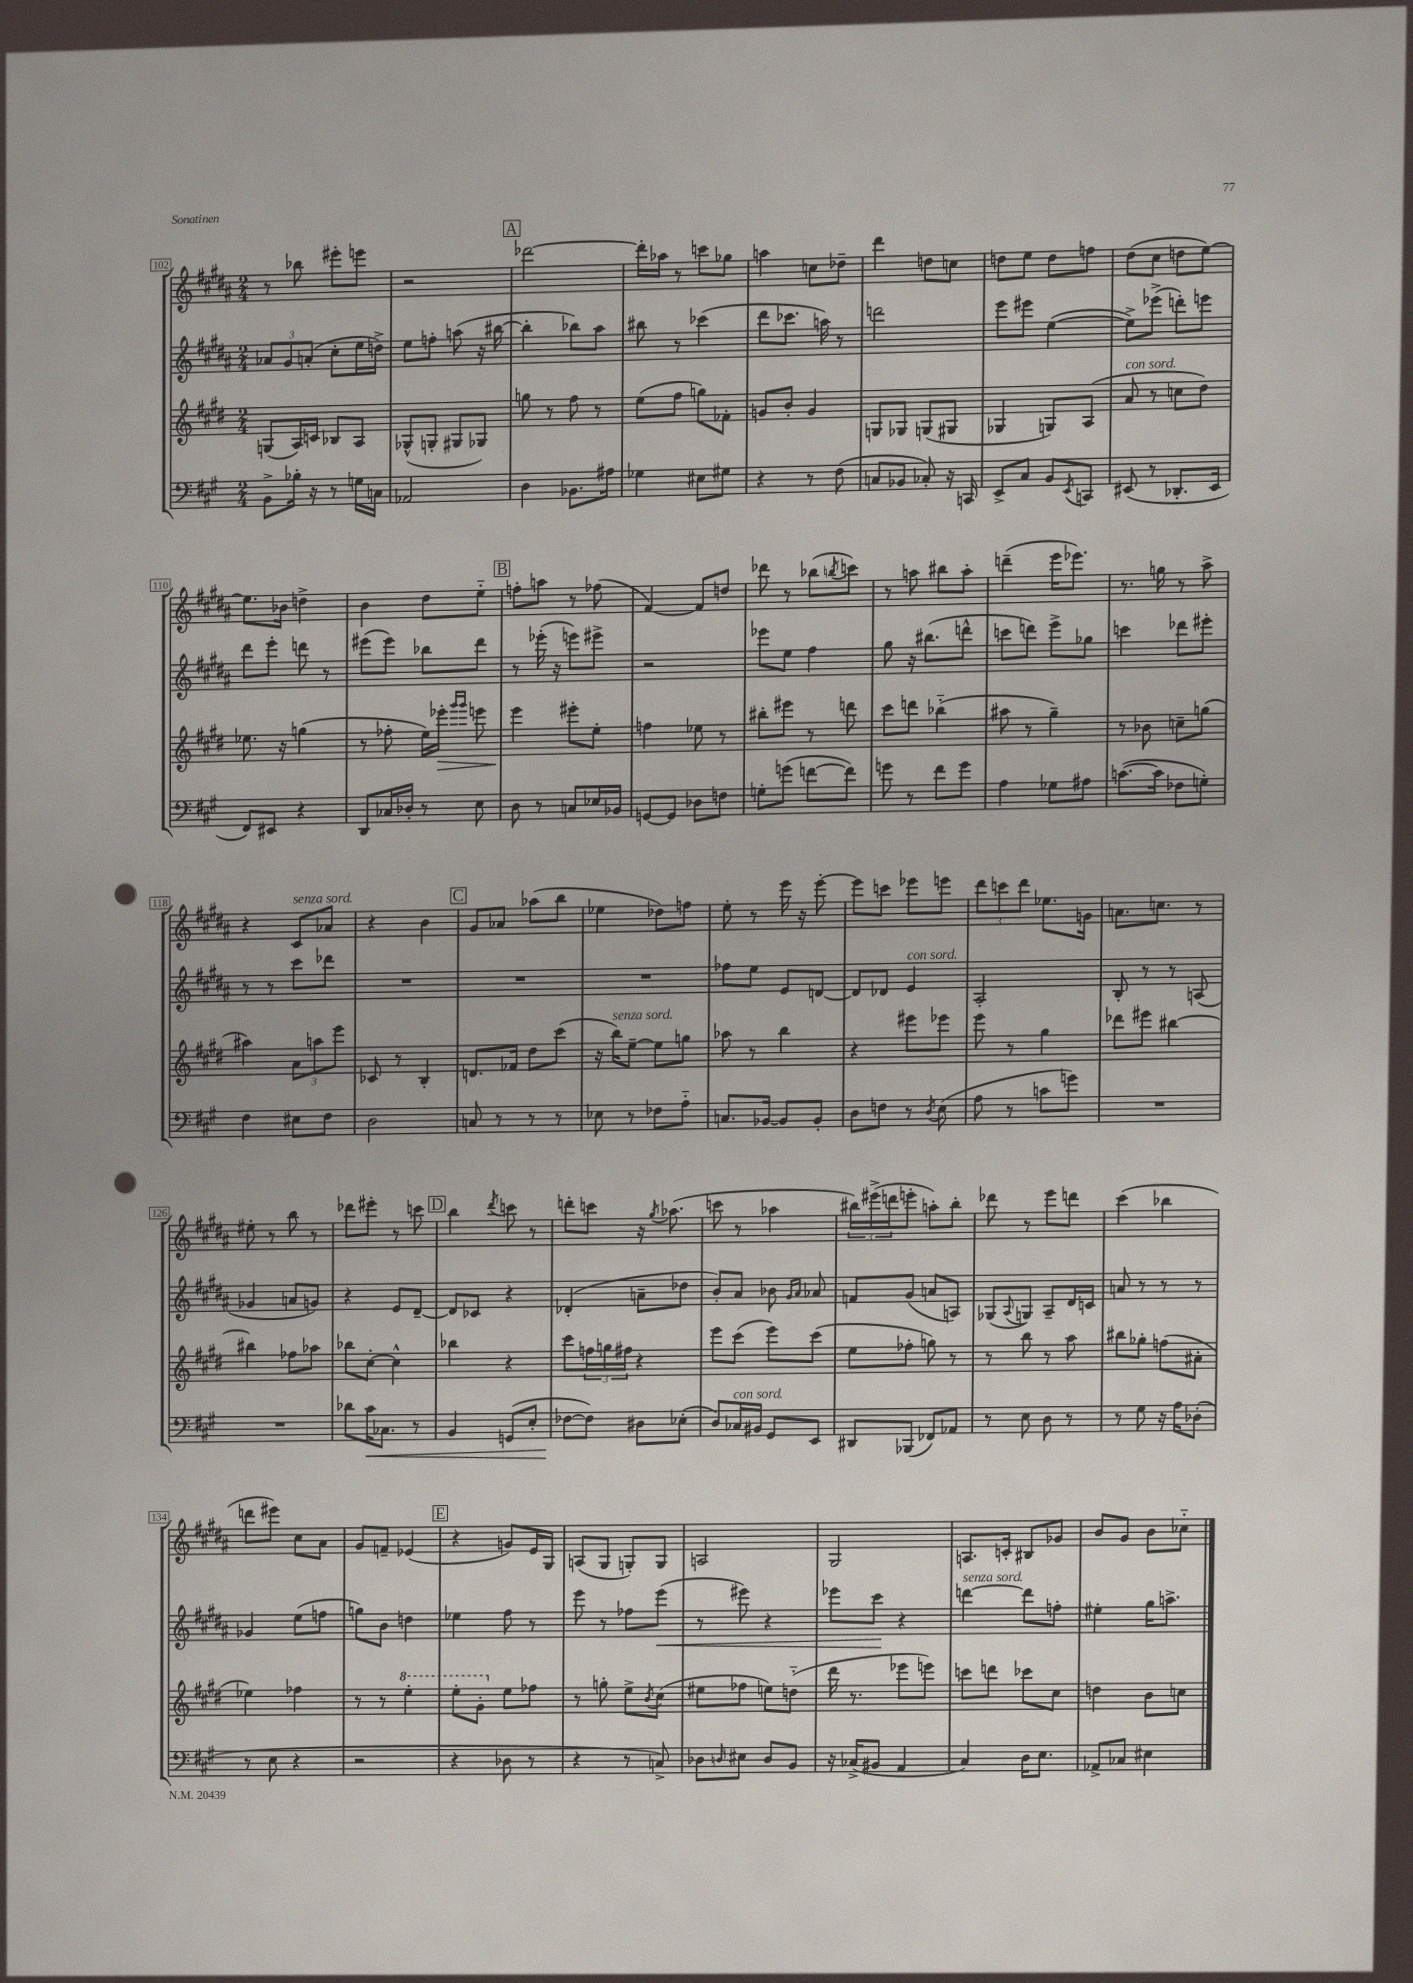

**kern	**dynam	**kern	**dynam	**kern	**dynam	**kern
*part4	*part4	*part3	*part3	*part2	*part2	*part1
*staff4	*staff4	*staff3	*staff3	*staff2	*staff2	*staff1
*clefF4	*	*clefG2	*	*clefG2	*	*clefG2
*k[f#c#g#]	*	*k[f#c#g#d#]	*	*k[f#c#g#d#a#]	*	*k[f#c#g#d#a#]
*M2/4	*	*M2/4	*	*M2/4	*	*M2/4
=102	=102	=102	=102	=102	=102	=102
8BB^\L	.	(8Gn/L	.	12a-X/L	.	8r
.	.	.	.	12g#/	.	.
16B-X'\Jk	.	16A/L)	.	.	.	8bb-X\
.	.	.	.	(12an'/J	.	.
16r	.	16cn/JJ	.	.	.	.
8r	.	8B-X/L	.	8cc#'\L	.	8eee#X'\L
16Gn\LL	.	8A/J	.	16ee\L	.	8eeen\J
16Cn\JJ	.	.	.	16ddn^\JJ)	.	.
=103	=103	=103	=103	=103	=103	=103
2AA-X/	.	(8G-X^^/L	.	8ee\L	.	2r
.	.	8Gn'/J	.	8ffn'\J	.	.
.	.	8G#X/L	.	(8aan\	.	.
.	.	8G-X/J)	.	16r	.	.
.	.	.	.	[16bb#X\	.	.
!!LO:REH:place=s1:t=A
=104	=104	=104	=104	=104	=104	=104
4D\	.	8ggn\	.	4bb#'\]	.	[2ddd-X\
.	.	8r	.	.	.	.
8.BB-X\L	.	8ff#\	.	8bb-X\L)	.	.
.	.	8r	.	8aa#\J	.	.
16A#X\Jk	.	.	.	.	.	.
=105	=105	=105	=105	=105	=105	=105
4G-X\	.	(8ee\L	.	8bb#X\	.	16ddd-'\LL]
.	.	.	.	.	.	16aa-X\JJ
.	.	8ff#\J	.	8r	.	8r
8E#X\L	.	8ggn\L)	.	(4ccc-X\	.	8cccn\L
8G#X\J	.	8f-X'\J	.	.	.	8gg-X\J
=106	=106	=106	=106	=106	=106	=106
4r	.	8gn/L	.	8ddd#\L	.	4aan\
.	.	8b'/J	.	8.ccc-X\J	.	.
8r	.	4g/	.	.	.	8ccn\L
.	.	.	.	16aan\)	.	.
(8F#\	.	.	.	8r	.	8dd-X~\J
=107	=107	=107	=107	=107	=107	=107
8Cn/L	.	8Gn/L	.	2dddn\	.	4ddd#\
8BB-X/J	.	8G-X/J	.	.	.	.
8C-X'/)	.	(8Gn/L	.	.	.	8ddn\L
16r	.	8G#X/J	.	.	.	8ccn\J
16CCn/	.	.	.	.	.	.
=108	=108	=108	=108	=108	=108	=108
8EE^/L	.	4G-X/	.	8eee\L	.	8ddn\L
8C#/J	.	.	.	8eee#X\J	.	8ee\J
8BB/L	.	8Gn/L)	.	([4ee\	.	8dd\L
8qEE/	.	.	.	.	.	.
8CCn/J	.	(8A/J	.	.	.	8ffn\J
=109	=109	=109	=109	=109	=109	=109
!	!	!LO:TX:a:i:t=con sord.	!	!	!	!
(8EE#X/	.	8a/	.	8ee^\L])	.	(8dd#\L
8r	.	8r	.	(8eee-X^\J	.	8cc#\J
8.DD-X'/L	.	8ccn\L	.	8dddn'\L)	.	8ddn\L
.	.	8dd#\J)	.	8eeen\J	.	[8ee\J)
16EE#/Jk	.	.	.	.	.	.
!!LO:LB:g=z
=110	=110	=110	=110	=110	=110	=110
8FF#/L)	.	8.ee-X\	.	8ddd#\L	.	8.ee\L]
8EE#X/J	.	.	.	8eee'\J	.	.
.	.	16r	.	.	.	16b-X\Jk
4r	.	(4ggn\	.	8dddn\	.	4ddn^\
.	.	.	.	8r	.	.
=111	=111	=111	=111	=111	=111	=111
8DD/L	.	8r	.	(8eee#X\L	.	4b\
16C-X/L	.	8ff-X'\	.	8eee#\J)	.	.
16D-X'/JJ	.	.	.	.	.	.
8r	.	16ee\LL)	.	8bb-X\L	.	8dd#\L
!	!	!	!LO:HP:b	!	!	!
.	.	16eee-X'\JJ	>	.	.	.
.	.	16qqggg#/LL	.	.	.	.
.	.	16qqggg#/JJ	.	.	.	.
8E\	.	8eeen\	.	8ddd#\J	.	8ee\J
!!LO:REH:place=s1:t=B
=112	=112	=112	=112	=112	=112	=112
8D\	.	4eee\	.	8r	.	8ffn'\L
8r	.	.	.	(16eee-X'\	.	8aan\J
.	.	.	.	16r	.	.
8Cn/L	.	8eee#X'\L	]	8eeen\L)	.	8r
16E-X/L	.	8ee'\J	.	8eee#X^\J	.	(8ff-X\
16BB-X/JJ	.	.	.	.	.	.
=113	=113	=113	=113	=113	=113	=113
[8GGn/L	.	4ffn\	.	2r	.	[4f#/)
8GG/J]	.	.	.	.	.	.
8D-X\L	.	8ee-X\	.	.	.	8f#/L]
8Fn\J	.	8r	.	.	.	8ddn/J
=114	=114	=114	=114	=114	=114	=114
8Gn'\L	.	8bb#X'\L	.	8eee-X\L	.	8ddd-X\
(8gn\J	.	8eee#X\J	.	8ee\J	.	8r
[8fn\L	.	8r	.	4ff#\	.	(8bb-X\L
.	.	.	.	.	.	8qbbn/
8f\J])	.	8dddn\	.	.	.	8cccn\J)
=115	=115	=115	=115	=115	=115	=115
8gn\	.	8ccc#\L	.	8gg#\	.	8r
8r	.	8dddn\J	.	16r	.	8aan\
.	.	.	.	(8.bb#X\L	.	.
8f#\L	.	(4bb-X\	.	.	.	8bb#X\L
8g\J	.	.	.	8dddn^^\J	.	8aa'\J
=116	=116	=116	=116	=116	=116	=116
4A\	.	8aa#X\	.	8cccn\L	.	(4dddn~\
.	.	8r	.	8dddn\J)	.	.
8G-X\L	.	4gg#~\)	.	8eee^\L	.	16eee\KL
.	.	.	.	.	.	8.eee-X\J)
8A#X\J	.	.	.	8gg-X\J	.	.
=117	=117	=117	=117	=117	=117	=117
([8.cn\L	.	8r	.	4cccn\	.	8.r
.	.	8b-X\	.	.	.	.
16c\Jk]	.	.	.	.	.	16ggn\
8F-X\L	.	8ccn~\L	.	8ddd-X\L	.	8r
8Gn'\J)	.	(8ggn\J	.	8eee#X'\J	.	8aa#^\
!!LO:LB:g=z
=118	=118	=118	=118	=118	=118	=118
4F#\	.	4aa#X\)	.	8r	.	4r
.	.	.	.	8r	.	.
!	!	!	!	!	!	!LO:TX:a:i:t=senza sord.
8E#X\L	.	12a\L	.	8ccc#\L	.	8c#/L
.	.	12aan\	.	.	.	.
8F#\J	.	.	.	8ddd-X\J	.	8a-X/J
.	.	12eee\J	.	.	.	.
=119	=119	=119	=119	=119	=119	=119
2D\	.	8c-X/	.	2r	.	4r
.	.	8r	.	.	.	.
.	.	4B'/	.	.	.	4b\
!!LO:REH:place=s1:t=C
=120	=120	=120	=120	=120	=120	=120
8Cn/	.	8.dn/L	.	2r	.	8g#/L
8r	.	.	.	.	.	8a-X/J
.	.	16f-X/Jk	.	.	.	.
8r	.	8dd#\L	.	.	.	(8aa-X\L
8r	.	(8ccc#\J	.	.	.	8bb\J
=121	=121	=121	=121	=121	=121	=121
8E-X\	.	16r	.	2r	.	4ee-X\
!	!	!LO:TX:a:i:t=senza sord.	!	!	!	!
.	.	16bb\KL)	.	.	.	.
8r	.	[8ee~\J	.	.	.	.
8F-X\L	.	8ee\L]	.	.	.	8dd-X\L)
8A\J	.	8ggn\J	.	.	.	8ffn\J
=122	=122	=122	=122	=122	=122	=122
8.Cn/L	.	8aa-X\	.	8ff-X\L	.	8ee'\
.	.	8r	.	8ee\J	.	8r
[16BB-X/Jk	.	.	.	.	.	.
8BB-/L]	.	4bb\	.	8e/L	.	16eee\
.	.	.	.	.	.	16r
8BB-'/J	.	.	.	[8dn/J	.	[8eee'\
=123	=123	=123	=123	=123	=123	=123
8D\L	.	4r	.	8d/L]	.	8eee\L]
8Fn\J	.	.	.	8d-X/J	.	8cccn\J
!	!	!	!	!LO:TX:a:i:t=con sord.	!	!
8r	.	8eee#X\L	.	4e/	.	8eee-X\L
8qD/	.	.	.	.	.	.
(8E\	.	8eee-X\J	.	.	.	8eeen\J
=124	=124	=124	=124	=124	=124	=124
8A\	.	8eee\	.	2A#'/	.	12ddd#\L
.	.	.	.	.	.	12cccn\
8r	.	8r	.	.	.	.
.	.	.	.	.	.	12ddd#\J
8cn\L	.	4gg#\	.	.	.	8.ee-X\L
8gn\J)	.	.	.	.	.	.
.	.	.	.	.	.	16gn\Jk
=125	=125	=125	=125	=125	=125	=125
2r	.	8ddd-X\L	.	8B'/	.	8.an\L
.	.	8eee#X\J	.	8r	.	.
.	.	.	.	.	.	8.ccn\J
.	.	[4bb#X\	.	8r	.	.
.	.	.	.	(8An/	.	8r
!!LO:LB:g=z
=126	=126	=126	=126	=126	=126	=126
2r	.	4bb#X\]	.	4g-X/	.	8ee#X'\
.	.	.	.	.	.	8r
.	.	8ff-X\L	.	8an/L	.	8bb\
.	.	8aa-X\J	.	8gn/J)	.	8r
=127	=127	=127	=127	=127	=127	=127
8d-X\L	.	8bb-X\L	.	4r	.	8ddd-X\L
!	!LO:HP:b	!	!	!	!	!
16c#\K	<	[8cc#'\J	.	.	.	8eee#X'\J
8.C-X\J	.	.	.	.	.	.
.	.	4cc#^^\]	.	8e/L	.	8r
8r	.	.	.	[8d#~/J	.	8cccn\
!!LO:REH:place=s1:t=D
=128	=128	=128	=128	=128	=128	=128
4BB/	.	4bb-X\	.	8d#/L]	.	4bb\
.	.	.	.	8c-X/J	.	.
.	.	.	.	.	.	8qddd#/
(8GGn/L	.	4r	.	4r	.	8cccn\
8E'/J	.	.	.	.	.	8r
=129	=129	=129	=129	=129	=129	=129
[8F-X\L	.	8ccc#\L	.	(4d-X'/	.	8dddn'\L
8F-\J])	[	24ffn\L	.	.	.	8cccn\J
.	.	24ggn\	.	.	.	.
.	.	24ff#X\JJ	.	.	.	.
8D#X\L	.	4r	.	8an~\L	.	16r
.	.	.	.	.	.	8qgg#/
.	.	.	.	.	.	(8.aa-X\
(8E-X'\J	.	.	.	8dd-X\J	.	.
=130	=130	=130	=130	=130	=130	=130
8D/L)	.	8eee\L	.	8b'/L)	.	8cccn\
!LO:TX:a:i:t=con sord.	!	!	!	!	!	!
16C-X/L	.	(8ccc#\J	.	8a#/J	.	8r
16BB#X/JJ	.	.	.	.	.	.
8GG#/L	.	8eee\L)	.	8b-X\	.	4aa-X\
.	.	.	.	16qqg#/LL	.	.
.	.	.	.	16qqa#/JJ	.	.
8EE/J	.	(8ccc#\J	.	8a-X/	.	.
=131	=131	=131	=131	=131	=131	=131
8DD#X/L	.	8ee\L	.	8fn/L	.	24bb#X\LL)
.	.	.	.	.	.	(24eee#X^\
.	.	.	.	.	.	24dddn\J
(8BBB-X/J	.	8ff-X'\J	.	(8g#/J	.	8eeen'\J
8FF-X/L)	.	8ggn\)	.	8an/L	.	8aan'\L)
8AA-X/J	.	8r	.	8An/J)	.	8bb#'\J
=132	=132	=132	=132	=132	=132	=132
8r	.	8r	.	(8G-X/L	.	8ddd-X\
.	.	.	.	8qqA#/	.	.
8E\	.	8bb\	.	8Gn/J)	.	8r
8D\	.	8r	.	8A#~/L	.	8eee\L
8r	.	8aa\	.	16d#/L	.	8dddn\J
.	.	.	.	16cn/JJ	.	.
=133	=133	=133	=133	=133	=133	=133
8r	.	8bb#X\L	.	8an/	.	(4ccc#\
8G#\	.	8gg-X'\J	.	8r	.	.
16r	.	(8ffn\L	.	8r	.	4bb-X\
16A\KL	.	.	.	.	.	.
(8D-X'\J	.	8a#X'\J	.	8r	.	.
!!LO:LB:g=z
=134	=134	=134	=134	=134	=134	=134
8r	.	4ee-X\)	.	4g-X/	.	8dddn\L
8E\	.	.	.	.	.	8eee#X\J)
4r	.	4ff-X\	.	(8ee\L	.	8cc#\L
.	.	.	.	8ffn\J	.	8a#\J
=135	=135	=135	=135	=135	=135	=135
2r	.	8r	.	8ggn\L)	.	8g#/L
.	.	8r	.	8b\J	.	8fn~/J
*	*	*8va	*	*	*	*
.	.	4eee'\	.	4ddn\	.	(4e-X/
!!LO:REH:place=s1:t=E
=136	=136	=136	=136	=136	=136	=136
4r	.	8eee'\L	.	4ee-X\	.	4r
.	.	8gg#'\J	.	.	.	.
*	*	*X8va	*	*	*	*
8D-X\	.	8ee\L	.	8ff#\	.	8gn/L)
8r	.	8ff-X\J	.	8r	.	16e/L
.	.	.	.	.	.	16G#/JJ
=137	=137	=137	=137	=137	=137	=137
4r	.	8r	.	8eee\	.	(8An/L
.	.	8ggn'\	.	8r	.	8G#/J
8r	.	8ee^\L	.	8ff-X\L	.	8Gn'/L)
.	.	8qb/	.	.	.	.
!	!	!	!	!	!LO:HP:b	!
8Cn^/)	.	(8cc#\J	.	(8eee\J	<	8G/J
=138	=138	=138	=138	=138	=138	=138
8D-X\L	.	8ee#X\L	.	8r	.	2An/
16qqDn/	.	.	.	.	.	.
8E#X\J	.	8ff-X\J	.	8eee#X\)	.	.
8D/L	.	8een\L)	.	4r	.	.
8BB/J	.	(8ddn\J	.	.	.	.
=139	=139	=139	=139	=139	=139	=139
16r	.	16ddd#\	.	8eee-X\L	.	2G#/
(16C-X^/KL	.	8.r	.	.	.	.
8BB#X/J	.	.	.	8ccc#\J	.	.
4AA/	.	8eee-X\L	.	4r	[	.
.	.	8eeen\J)	.	.	.	.
=140	=140	=140	=140	=140	=140	=140
!	!	!	!	!LO:TX:a:i:t=senza sord.	!	!
4C#/)	.	8cccn\L	.	[4dddn\	.	8.An/L
.	.	8dddn\J	.	.	.	.
.	.	.	.	.	.	16cn'/Jk
16D\KL	.	8ccc-X\L	.	8ddd\L]	.	8B#X/L
8.E\J	.	.	.	.	.	.
.	.	8cc#\J	.	8ffn'\J	.	8g-X/J
=141	=141	=141	=141	=141	=141	=141
8AA-X^/L	.	4ddn\	.	4ee#X'\	.	8b/L
8C-X/J	.	.	.	.	.	8g#/J
4E#X\	.	8b\L	.	16gg#\KL	.	8b\L
.	.	.	.	8.aan^\J	.	.
.	.	8ccn\J	.	.	.	8cc-X\J
==	==	==	==	==	==	==
*-	*-	*-	*-	*-	*-	*-
